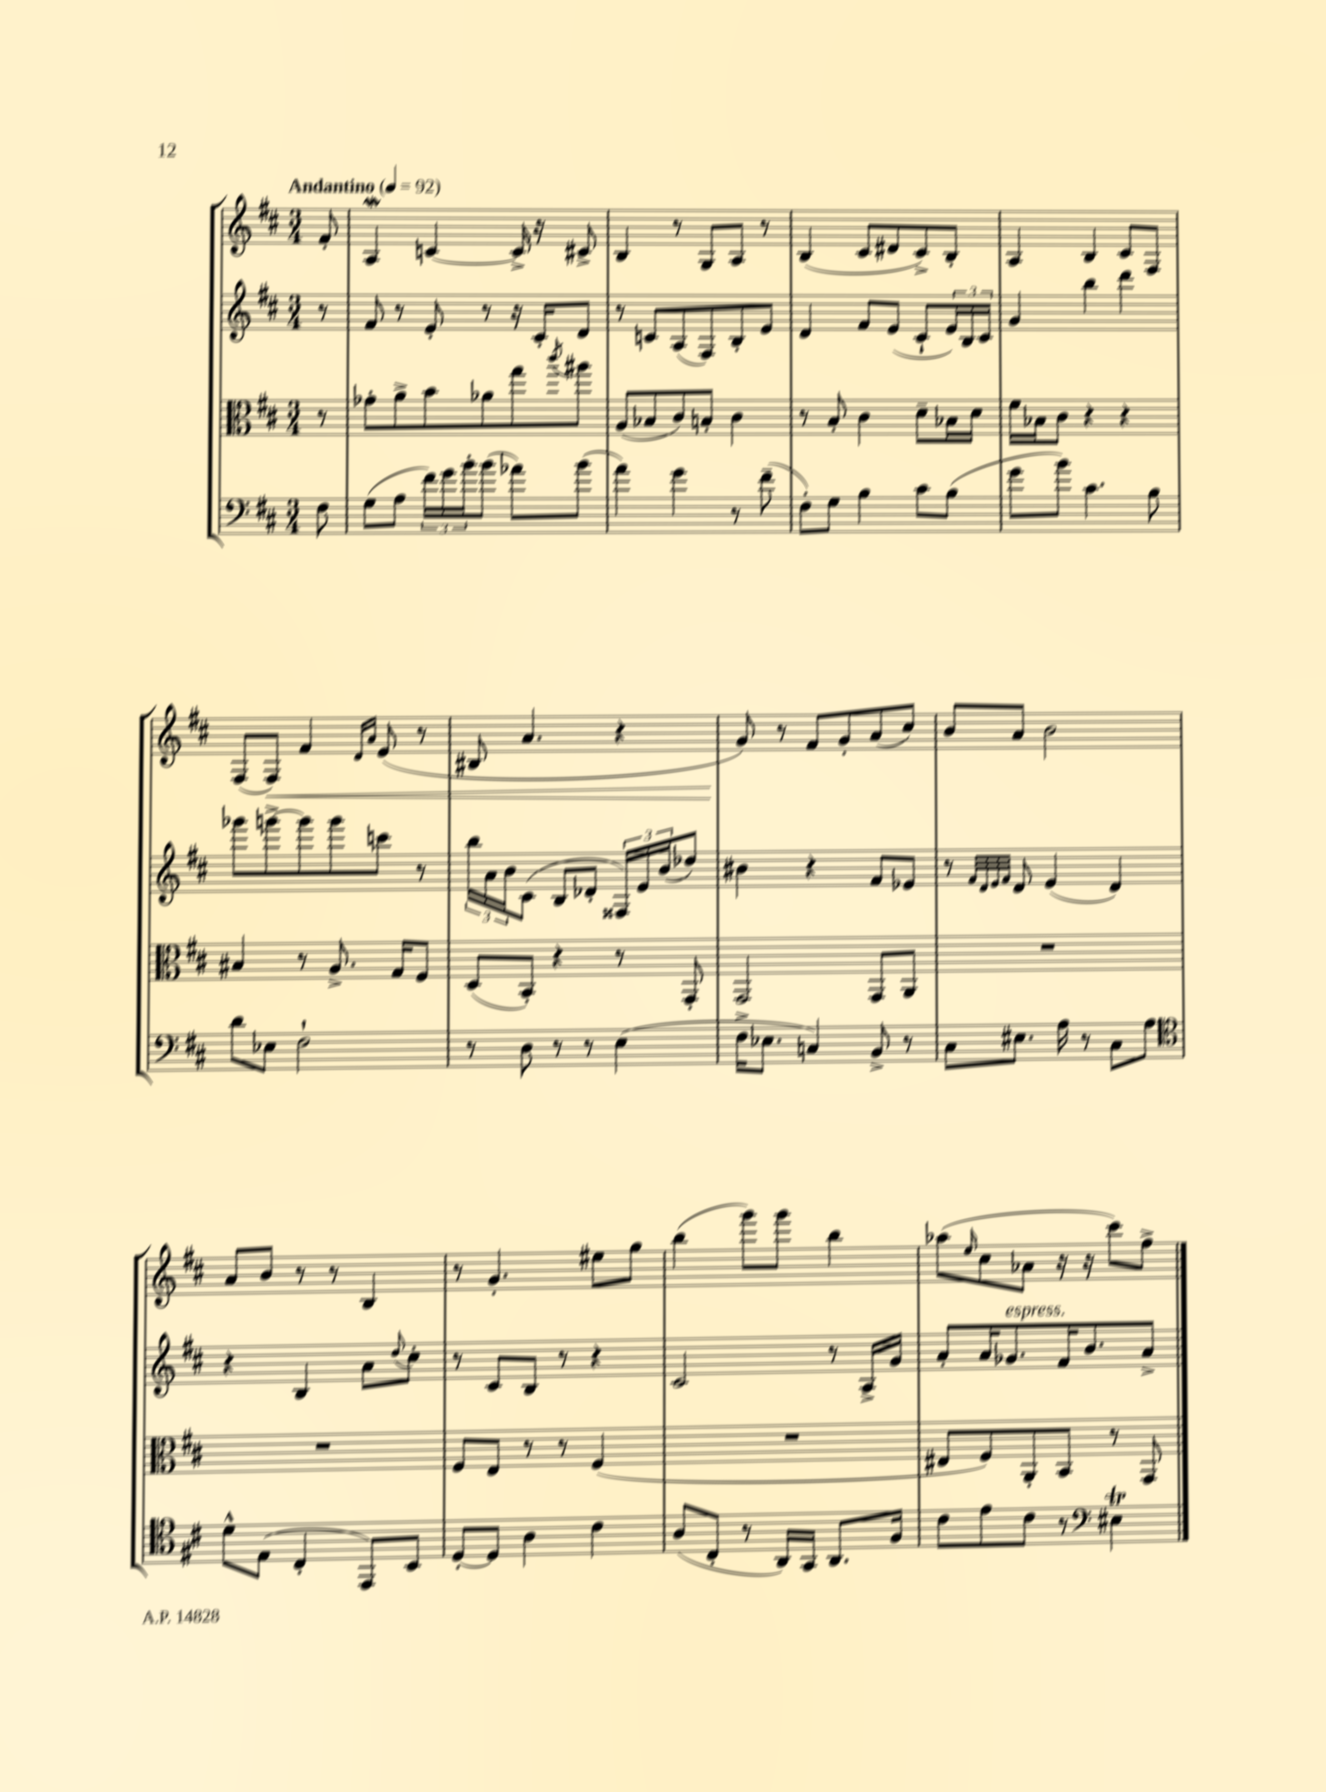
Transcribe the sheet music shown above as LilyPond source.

<<
\new StaffGroup <<
\new Staff = "s0" {
    \clef treble \key d \major \numericTimeSignature \time 3/4 \partial 8 \tempo "Andantino" 4 = 92
    fis'8-. |
    a4\mordent c'4~ c'16-> r16 cis'8-> |
    b4 r8 g8 a8 r8 |
    b4( cis'8 dis'8 cis'8->) b8-. |
    a4 b4 cis'8 fis8 |
    fis8( fis8\<) fis'4 \grace { d'16 a'16 } e'8( r8 |
    bis8 a'4. r4 |
    g'8\!) r8 fis'8 g'8-. a'8( cis''8) |
    b'8 a'8 b'2 |
    a'8 b'8 r8 r8 b4 |
    r8 g'4.-. eis''8 g''8 |
    b''4( g'''8) g'''8 b''4 |
    aes''8( \grace { e''16 } cis''8 aes'8 r16 r16 cis'''8) fis''8-> \bar "|." |
}
\new Staff = "s1" {
    \clef treble \key d \major \numericTimeSignature \time 3/4 \partial 8
    r8 |
    fis'8 r8 e'8-. r8 r16 cis'16-. d'8 |
    r8 c'8 a8( fis8) b8-. e'8 |
    d'4 fis'8 e'8( cis'8-! \tuplet 3/2 { e'16) b16 cis'16 } |
    g'4 b''4 d'''4 |
    ges'''8 g'''8~-> g'''8 g'''8 c'''8 r8 |
    \tuplet 3/2 { b''16 a'16 b'16 } cis'8( b8 des'8-. \tuplet 3/2 { fisis16) e'16 b'16( } des''8) |
    bis'4 r4 fis'8 ees'8 |
    r8 \grace { fis'32 d'32 e'32 fis'32 } d'8 e'4( d'4) |
    r4 b4 a'8 \appoggiatura { d''8 } cis''8-. |
    r8 cis'8 b8 r8 r4 |
    cis'2 r8 a16-> g'16 |
    a'8-. a'16 ges'8.^\markup { \italic "espress." } fis'16 b'8. a'8-> \bar "|." |
}
\new Staff = "s2" {
    \clef alto \key d \major \numericTimeSignature \time 3/4 \partial 8
    r8 |
    ges'8-. a'8-> b'8 aes'8 g''8 \acciaccatura { cis'''8 } ais''8 |
    a8( bes8 cis'8) b8-. cis'4 |
    r8 b8-. cis'4 d'8-- bes16 d'16 |
    fis'16 bes16 cis'8 r4 r4 |
    bis4 r8 a8.-> g16 fis8 |
    d8( b,8-.) r4 r8 g,8-. |
    g,2 g,8 a,8 |
    R2. |
    R2. |
    fis8 e8 r8 r8 fis4( |
    R2. |
    eis8 fis8) a,8-. b,8 r8 g,8 \bar "|." |
}
\new Staff = "s3" {
    \clef bass \key d \major \numericTimeSignature \time 3/4 \partial 8
    fis8 |
    g8( a8 \tuplet 3/2 { fis'16) g'16 b'16-. } b'8( aes'8) b'8( |
    a'4) g'4 r8 fis'8--( |
    fis8-.) g8 b4 cis'8 b8( |
    g'8 b'8) cis'4. b8 |
    d'8 ees8 fis2-! |
    r8 d8 r8 r8 e4( |
    fis16-> ees8. c4) b,8-> r8 |
    cis8 eis8. a16 r8 cis8 a8 |
    \clef tenor d'8-^ e8( cis4-. e,8) b,8 |
    d8~-. d8 a4 cis'4 |
    a8( cis8-. r8 a,16) g,16 a,8. fis16 |
    cis'8 e'8 cis'8 r8 \clef bass eis4\trill \bar "|." |
}
>>
>>
\layout { \context { \Score \remove "Bar_number_engraver" } }
